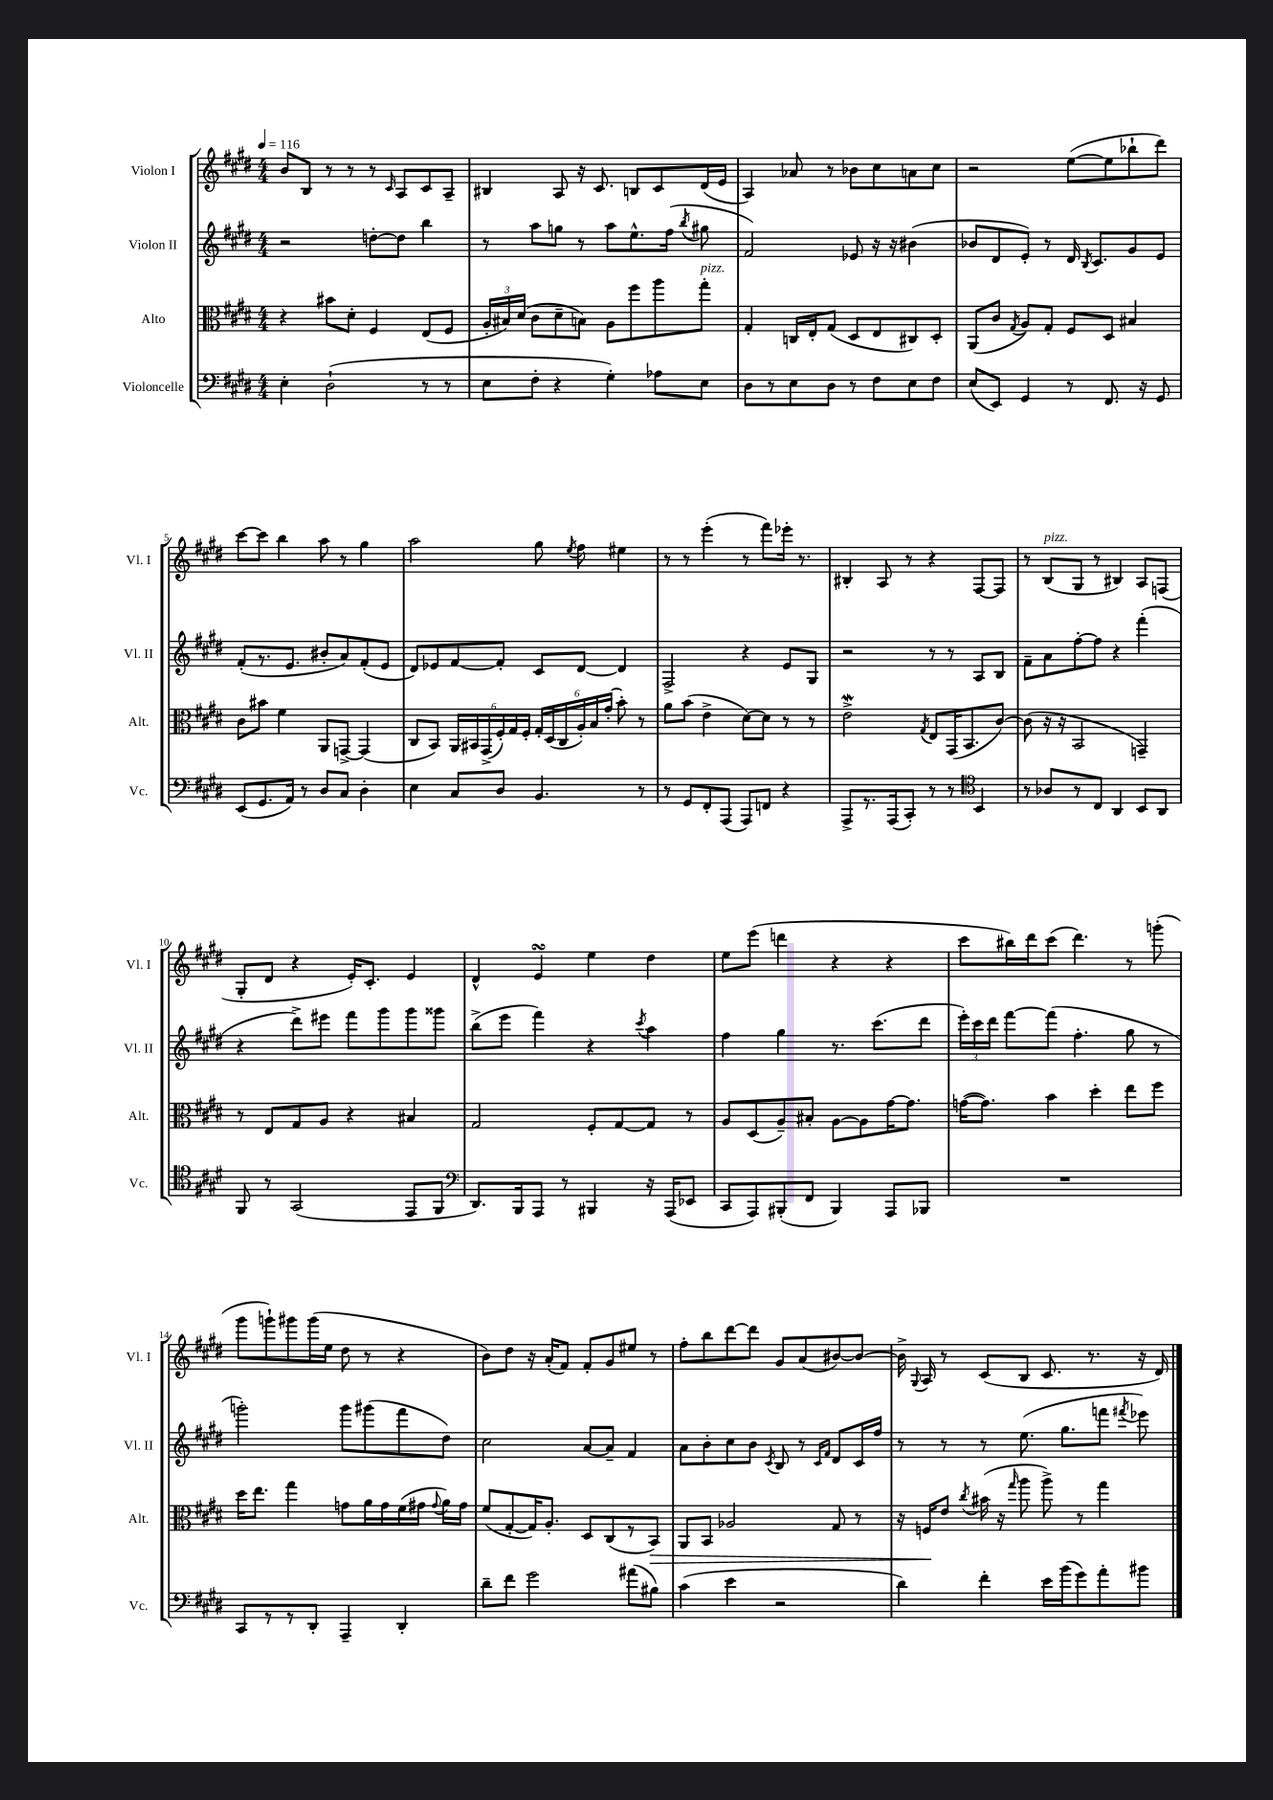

**kern	**kern	**dynam	**kern	**kern
*part4	*part3	*part3	*part2	*part1
*staff4	*staff3	*staff3	*staff2	*staff1
*I"Violoncelle	*I"Alto	*	*I"Violon II	*I"Violon I
*I'Vc.	*I'Alt.	*	*I'Vl. II	*I'Vl. I
*clefF4	*clefC3	*	*clefG2	*clefG2
*k[f#c#g#d#]	*k[f#c#g#d#]	*	*k[f#c#g#d#]	*k[f#c#g#d#]
*M4/4	*M4/4	*	*M4/4	*M4/4
*MM116	*MM116	*	*MM116	*MM116
=1	=1	=1	=1	=1
4E'\	4r	.	2r	8b/L
.	.	.	.	8B/J
(2D#`\	8b#X\L	.	.	8r
.	8d#'\J	.	.	8r
.	4F#/	.	[8ddn'\L	8r
.	.	.	.	16qqc#/
.	.	.	8dd\J]	8A/L
8r	(8E/L	.	4bb\	8c#/
8r	8F#/J	.	.	8A~/J
=2	=2	=2	=2	=2
8E\L	24A'/LL	.	8r	4B#X/
.	24B#X/)	.	.	.
.	(24d#/JJ	.	.	.
8F#'\J	8c#\L	.	8aa\L	.
4r	8d#~\	.	8ggn\J	8A/
.	8Bn\J)	.	8r	16r
.	.	.	.	8.c#/
4G#'\)	8A\L	.	8aa\L	.
.	8ff#\	.	8.ee^^\	8Bn/L
8A-X\L	8aa\	.	.	8c#/
.	.	.	(16ff#\Jk	.
.	.	.	8qbb/	.
!	!LO:TX:a:i:t=pizz.	!	!	!
8E\J	8gg#'\J	.	8gg#X\	(16d#/L
.	.	.	.	16e/JJ
=3	=3	=3	=3	=3
8D#\L	4G#'/	.	2f#/)	4A/)
8r	.	.	.	.
8E\	16Cn/LL	.	.	8a-X/
.	16E'/J	.	.	.
8D#\J	(8G#/J	.	.	8r
8r	8D#/L	.	8e-X/	8b-X\L
8F#\L	8E/	.	16r	8cc#\
.	.	.	16r	.
8E\	8C#X/)	.	(4b#X\	8an\
8F#\J	8D#'/J	.	.	8cc#\J
=4	=4	=4	=4	=4
(8E/L	(8AA/L	.	8b-X/L	2r
8EE/J)	8c#/J	.	8d#/	.
.	8qG#/	.	.	.
4GG#/	8A/L)	.	8e'/J)	.
.	8G#'/J	.	8r	.
8r	8F#/L	.	16d#/	([8ee\L
.	.	.	8qB/	.
.	.	.	8.c#/L	.
8.FF#/	8D#/J	.	.	8ee\]
.	4B#X/	.	8g#/	8bb-X`\
16r	.	.	.	.
8GG#/	.	.	8e/J	8ddd#\J)
!!LO:LB:g=z
=5	=5	=5	=5	=5
(8EE/L	8c#\L	.	(8f#'/L	[8ccc#\L
8.GG#/	8b#X\J	.	8.r	8ccc#\J]
.	4f#\	.	.	4bb\
16AA/Jk)	.	.	8.e/J	.
8r	.	.	.	.
8D#/L	8AA/L	.	8b#X'/L	8aa\
8C#/J	[8GGn^/J	.	8a/)	8r
4D#'\	(4GG/]	.	(8f#'/	4gg#\
.	.	.	8e/J	.
=6	=6	=6	=6	=6
4E\	8C#/L	.	8d#/L)	2aa\
.	8BB/J)	.	8e-X/	.
8C#/L	24AA/LL	.	[8f#/	.
.	24BB#X/	.	.	.
.	(24GG#^/	.	.	.
8D#/J	24F#'/)	.	8f#'/J]	.
.	24G#/	.	.	.
.	24F#'/JJ	.	.	.
4.BB/	24G#'/LL	.	8c#/L	8gg#\
.	(24D#/	.	.	.
.	24C#/	.	.	.
.	.	.	.	8qee/
.	24A'/)	.	[8d#/J	8ff#\
.	24B/	.	.	.
.	(24g#'/JJ	.	.	.
.	8b'\)	.	4d#/]	4ee#X\
8r	8r	.	.	.
=7	=7	=7	=7	=7
8r	8a\L	.	2F#^/	8r
8GG#/L	(8b\J	.	.	8r
8FF#'/	4e^\	.	.	(4eee'\
(8AAA/J	.	.	.	.
8AAA/L)	[8d#\L)	.	4r	8r
8FFn/J	8d#\J]	.	.	8fff#\L)
4r	8r	.	8e/L	16eee-X'\Jk
.	.	.	.	8.r
.	8r	.	8G#/J	.
=8	=8	=8	=8	=8
8AAA^/L	2ew^\	.	2r	4B#X'/
8.r	.	.	.	.
.	.	.	.	8A/
(16AAA/k	.	.	.	.
8CC#'/J)	.	.	.	8r
.	8qG#/	.	.	.
8r	8E/L	.	8r	4r
8r	(16GG#/K	.	8r	.
.	8.BB/	.	.	.
*clefC4	*	*	*	*
4BB/	.	.	8A/L	[8F#/L
.	[8c#/J)	.	8B/J	8F#/J]
=9	=9	=9	=9	=9
8r	(8c#\]	.	8f#~\L	8r
!	!	!	!	!LO:TX:a:i:t=pizz.
8A-X/L	16r	.	8a\	(8B/L
.	16r	.	.	.
8r	2BB/	.	[8ff#'\	8G#/J
8C#/J	.	.	8ff#\J]	8r
4AA/	.	.	4r	4B#X/)
8BB/L	4GGn~/)	.	(4fff#'\	8A/L
8AA/J	.	.	.	(8Fn/J
!!LO:LB:g=z
=10	=10	=10	=10	=10
8FF#/	8r	.	4r	8G#'/L
8r	8E/L	.	.	8d#/J
(2GG#/	8G#/	.	8ddd#^\L)	4r
.	8A/J	.	8eee#X\J	.
.	4r	.	8fff#\L	16e'/KL)
.	.	.	.	8.c#'/J
.	.	.	8ggg#\	.
8EE/L	4B#X/	.	8ggg#\	4e/
8FF#/J	.	.	8ggg##X\J	.
=11	=11	=11	=11	=11
*clefF4	*	*	*	*
8.DD#/L)	2G#/	.	(8bb^\L	4d#^^/
.	.	.	8eee\J	.
16BBB/k	.	.	.	.
8AAA/J	.	.	4fff#\)	4esSSs/
8r	.	.	.	.
4BBB#X/	8F#'/L	.	4r	4ee\
.	[8G#/	.	.	.
.	.	.	8qccc#/	.
16r	8G#/J]	.	4aa\	4dd#\
(16AAA/KL	.	.	.	.
8EE-X/J	8r	.	.	.
=12	=12	=12	=12	=12
8CC#/L	8A/L	.	4ff#\	8ee\L
8AAA/)	(8D#/	.	.	(8eee\J
(8BBB#X'/	8A~/)	.	4gg#\	4dddn\
8FF#/J	8B#X'/J	.	.	.
4BBB#/)	[8A\L	.	8.r	4r
.	8A\]	.	.	.
.	.	.	(8.ccc#\L	.
8AAA/L	[16g#\K	.	.	4r
.	8.g#\J]	.	.	.
8BBB-X/J	.	.	8ddd#\J	.
=13	=13	=13	=13	=13
1r	([16gn\KL	.	24eee'\LL)	8ccc#\L
.	.	.	24ccc#\	.
.	8.g\J])	.	.	.
.	.	.	24ddd#\JJ	.
.	.	.	[8fff#\L	16bb#X\L)
.	.	.	.	16ddd#\J
.	4b\	.	(8fff#\J]	(8ccc#\J
.	.	.	4.ff#'\	4.ddd#\)
.	4dd#'\	.	.	.
.	8ee\L	.	8gg#\	8r
.	8ff#\J	.	8r	(8gggn'\
!!LO:LB:g=z
=14	=14	=14	=14	=14
8CC#/L	16dd#\KL	.	2gggn'\)	8ggg#\L
.	8.ee\J	.	.	.
8r	.	.	.	8gggn`\)
8r	4gg#\	.	.	8ggg#X\
8DD#'/J	.	.	.	(16ggg#\L
.	.	.	.	16ee\JJ
4AAA~/	8gn\L	.	8ggg\L	8dd#\
.	16a\L	.	(8ggg#X\	8r
.	16g\	.	.	.
4DD#'/	(16f#\	.	8fff#\	4r
.	16g#X\JJ	.	.	.
.	8qqg#/	.	.	.
.	16a\LL)	.	8dd#\J)	.
.	16g#\JJ	.	.	.
=15	=15	=15	=15	=15
8d#~\L	(8f#/L	.	2cc#\	8b\L)
8f#\J	[8G#'/	.	.	8dd#\J
2g#\	16G#/K])	.	.	16r
.	8.A'/J	.	.	(16a'/KL
.	.	.	.	8f#/J)
.	8D#/L	.	[8a/L	8f#'/L
.	(8C#/	.	8a~/J]	8g#/
(8a#X\L	8r	.	4f#/	8ee#X/J
!	!	!LO:HP:b	!	!
8B#X\J)	8BB/J)	>	.	8r
=16	=16	=16	=16	=16
(4c#\	8AA/L	.	8a\L	8ff#'\L
.	8BB/J	.	8b'\	8bb\
4e\	2A-X/	.	8cc#\	[8ddd#\
.	.	.	8b\J	8ddd#\J]
.	.	.	8qc#/	.
2r	.	.	8B/	8g#/L
.	.	.	8r	(8a/
.	.	.	16qqc#/LL	.
.	.	.	16qqf#/JJ	.
.	8G#/	.	8d#/L	[8b#X/)
.	8r	.	16c#/L	8b#/J_
.	.	.	16ff#/JJ	.
=17	=17	=17	=17	=17
4d#\)	16r	.	8r	16b#^\]
.	.	.	.	8qqG#/
.	16Fn/KL	.	.	16A/
.	8e/J	]	8r	8r
.	8qcc#/	.	.	.
4f#'\	(16b#X\	.	8r	(8c#/L
.	16r	.	.	.
.	16qqgg#/	.	.	.
.	8aa\	.	(8.ee\	8B/J
16e\LL	8aa^\)	.	.	8.c#/
(16b\J	.	.	8.gg#\L	.
8g#\)	8r	.	.	.
.	.	.	.	8.r
8a'\	4gg#\	.	8fffn\J	.
.	.	.	8qfff#X/	.
8b#X\J	.	.	8eee-X\)	16r
.	.	.	.	16d#/)
==	==	==	==	==
*-	*-	*-	*-	*-
